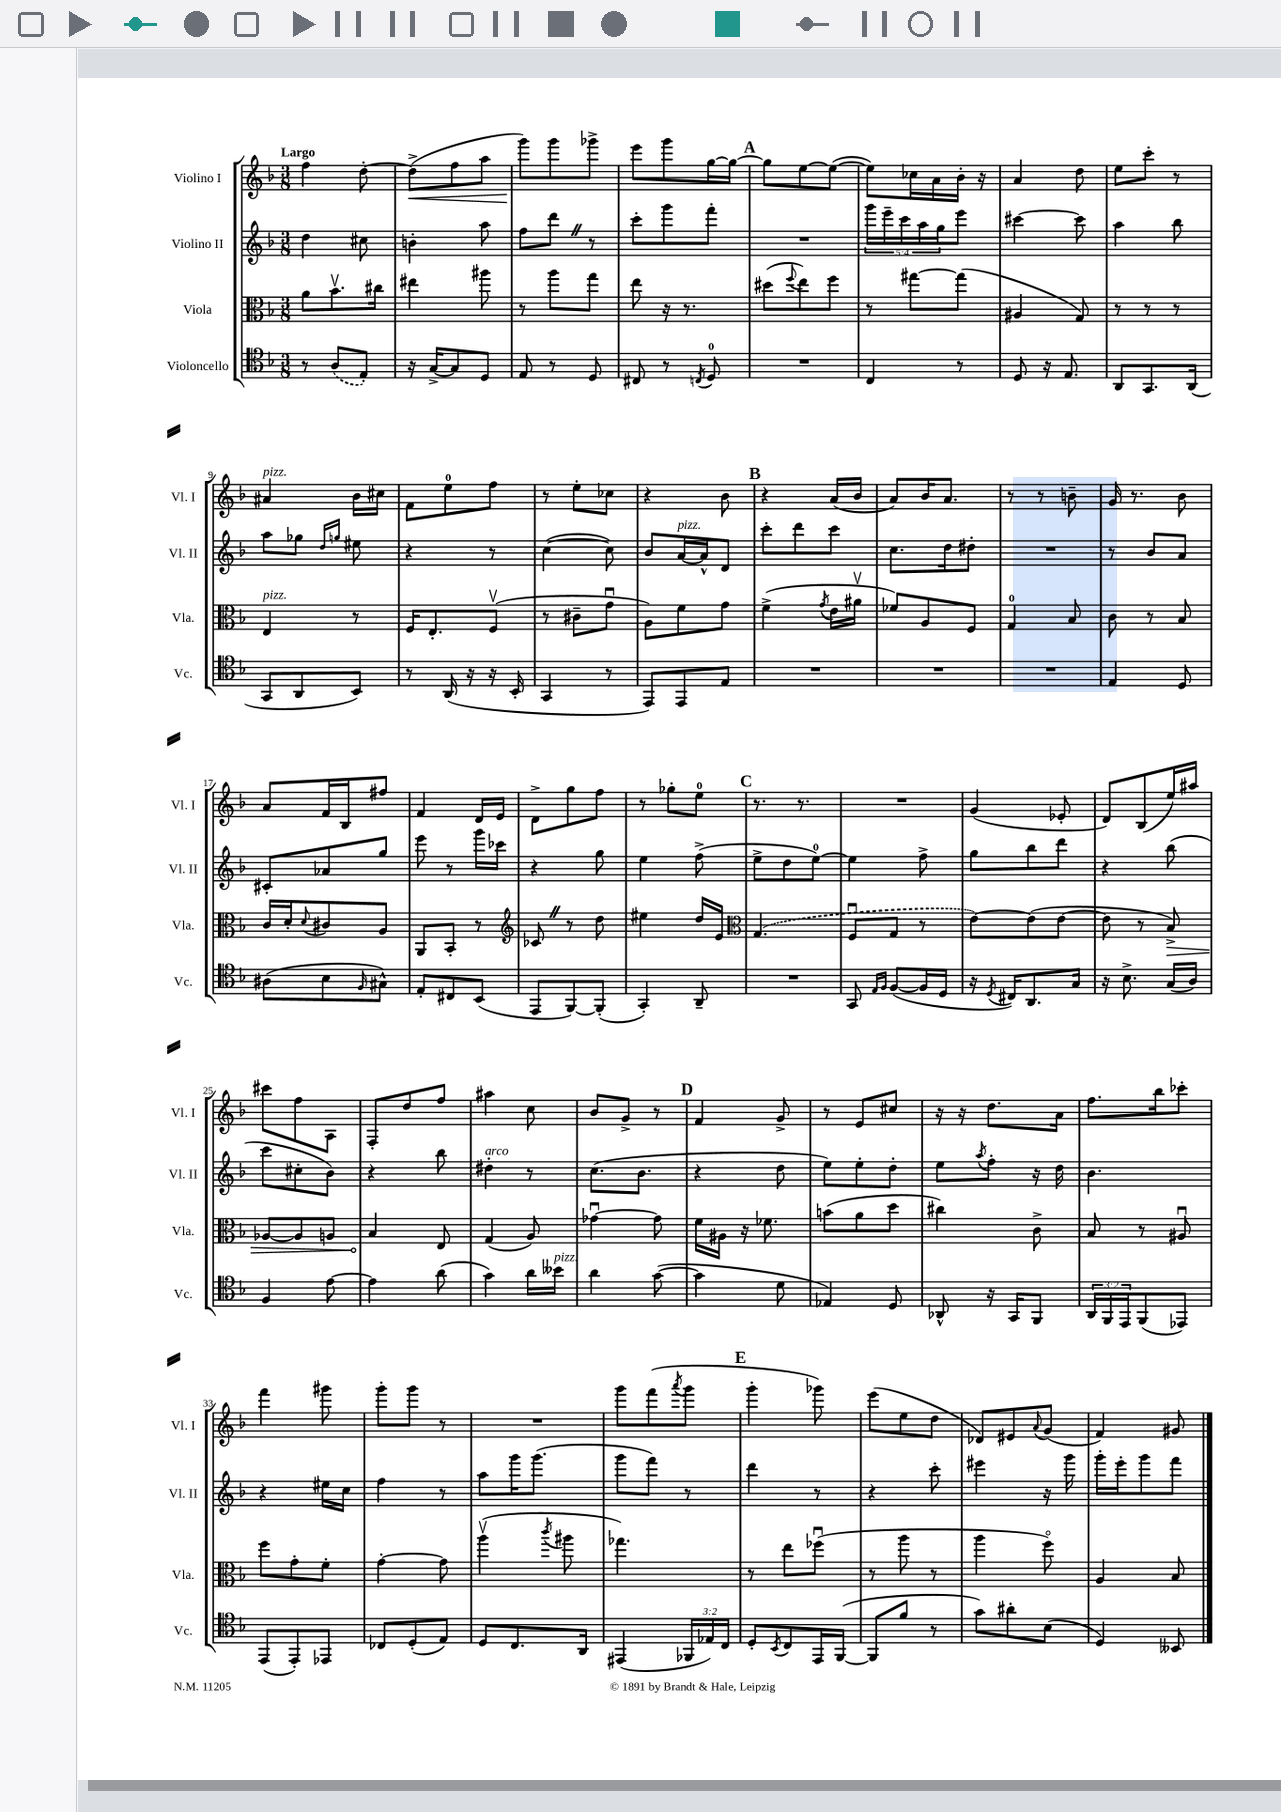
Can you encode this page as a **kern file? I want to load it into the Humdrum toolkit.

**kern	**kern	**dynam	**kern	**kern	**dynam
*part4	*part3	*part3	*part2	*part1	*part1
*staff4	*staff3	*staff3	*staff2	*staff1	*staff1
*I"Violoncello	*I"Viola	*	*I"Violino II	*I"Violino I	*
*I'Vc.	*I'Vla.	*	*I'Vl. II	*I'Vl. I	*
*clefC4	*clefC3	*	*clefG2	*clefG2	*
*k[b-]	*k[b-]	*	*k[b-]	*k[b-]	*
*M3/8	*M3/8	*	*M3/8	*M3/8	*
=1	=1	=1	=1	=1	=1
!	!	!	!	!LO:TX:a:B:t=Largo	!
8r	8a\L	.	4dd\	4ff\	.
(8A/L	8.b-v\	.	.	.	.
8E'/J)	.	.	8cc#X\	[8dd'\	.
.	16cc#X\Jk	.	.	.	.
=2	=2	=2	=2	=2	=2
!	!	!	!	!	!LO:HP:b
16r	4ee#X\	.	4bn'\	(8dd^\L]	<
[16G^/KL	.	.	.	.	.
8G/]	.	.	.	8ff\	.
8D/J	8aa#X\	.	8aa\	8aa\J	.
=3	=3	=3	=3	=3	=3
8E/	8r	.	8ff\L	8ggg\L)	.
8r	8aa\L	.	8dddZ\J	8ggg\	[
8D/	8gg\J	.	8r	8ggg-X^\J	.
=4	=4	=4	=4	=4	=4
8C#X/	8ee\	.	8ccc'\L	8eee\L	.
8r	16r	.	8ggg\	8ggg\	.
.	8.r	.	.	.	.
8qCn/	.	.	.	.	.
8D/	.	.	8fff'\J	[16gg\L	.
.	.	.	.	16gg\JJ_	.
!!LO:REH:place=s1:t=A
=5	=5	=5	=5	=5	=5
4.r	(8dd#X\L	.	4.r	8gg\L]	.
.	8qqff/	.	.	.	.
.	8ee\)	.	.	[8ee\	.
.	8ff\J	.	.	(8ee\J_	.
=6	=6	=6	=6	=6	=6
4C/	8r	.	20ggg\LL	8ee\L])	.
.	.	.	20eee~\	.	.
.	.	.	20ccc\	.	.
.	[8gg#X\L	.	.	16cc-X\L	.
.	.	.	20aa\	.	.
.	.	.	.	16a\	.
.	.	.	20gg\J	.	.
8r	(8gg#\J]	.	8eee\J	16b-'\JJ	.
.	.	.	.	16r	.
=7	=7	=7	=7	=7	=7
8D/	4A#X/	.	[4ccc#X\	4a/	.
16r	.	.	.	.	.
8.E/	.	.	.	.	.
.	8G/)	.	8ccc#\]	8dd\	.
=8	=8	=8	=8	=8	=8
8AA/L	8r	.	4aa\	8ee\L	.
8.GG/	8r	.	.	8ccc'\J	.
.	8r	.	8bb-\	8r	.
(16AA/Jk	.	.	.	.	.
!!LO:LB:g=z
=9	=9	=9	=9	=9	=9
!	!	!	!	!LO:TX:a:i:t=pizz.	!
!	!LO:TX:a:i:t=pizz.	!	!	!	!
8GG/L	4E/	.	8aa\L	4a#X/	.
8AA/	.	.	8gg-X\J	.	.
.	.	.	16qqdd/LL	.	.
.	.	.	16qqggn/JJ	.	.
8BB-/J)	8r	.	8ee#X\	16b-\LL	.
.	.	.	.	16cc#X\JJ	.
=10	=10	=10	=10	=10	=10
8r	16F/KL	.	4r	8f\L	.
.	8.E'/	.	.	.	.
(16AA/	.	.	.	8ee\	.
16r	.	.	.	.	.
16r	(8Fv/J	.	8r	8ff\J	.
16BB-'/	.	.	.	.	.
=11	=11	=11	=11	=11	=11
4GG/	8r	.	([4cc\	8r	.
.	8c#X~\L	.	.	8ee'\L	.
8r	8gu\J	.	8cc\])	8cc-X\J	.
=12	=12	=12	=12	=12	=12
8EE/L)	8A\L)	.	8b-/L	4r	.
!	!	!	!LO:TX:a:i:t=pizz.	!	!
8EE/	8f\	.	[16a/L	.	.
.	.	.	16a^^/J]	.	.
8E/J	8g\J	.	8d/J	8b-\	.
!!LO:REH:place=s1:t=B
=13	=13	=13	=13	=13	=13
4.r	(4f^\	.	8ccc'\L	4r	.
.	.	.	8ddd\	.	.
.	8qg/	.	.	.	.
.	16e\LL	.	8ccc\J	(16a/LL	.
.	16a#Xv\JJ	.	.	16b-/JJ	.
=14	=14	=14	=14	=14	=14
4.r	8f-X/L)	.	8.cc\L	8a/L)	.
.	8A/	.	.	16b-/K	.
.	.	.	16dd\k	8.a/J	.
.	8F/J	.	8dd#X'\J	.	.
=15	=15	=15	=15	=15	=15
4.r	4G/	.	4.r	8r	.
.	.	.	.	8r	.
.	8B-/	.	.	8bn~\	.
=16	=16	=16	=16	=16	=16
4E/	8c\	.	8r	16g/	.
.	.	.	.	8.r	.
.	8r	.	8b-/L	.	.
8D/	8B-/	.	8a/J	8b-\	.
!!LO:LB:g=z
=17	=17	=17	=17	=17	=17
(8A#X\L	16c/LL	.	8c#X'/L	8a/L	.
.	16d'/J	.	.	.	.
.	8qqd/	.	.	.	.
8B-\	8c#X/	.	8a-X/	16f/L	.
.	.	.	.	16B-/J	.
16qqF/	.	.	.	.	.
8G#X^^\J)	8A/J	.	8gg/J	8ff#X/J	.
=18	=18	=18	=18	=18	=18
8E'/L	8AA/L	.	8eee\	4f/	.
8C#X/	8BB-'/J	.	8r	.	.
(8BB-/J	8r	.	16ggg\LL	16d/LL	.
.	.	.	16ccc-X\JJ	16e/JJ	.
=19	=19	=19	=19	=19	=19
*	*clefG2	*	*	*	*
8EE/L	8c-XZ/	.	4r	8d^\L	.
[8FF/)	8r	.	.	8gg\	.
(8FF'/J]	8dd\	.	8gg\	8ff\J	.
=20	=20	=20	=20	=20	=20
4GG'/)	4ee#X\	.	4ee\	8r	.
.	.	.	.	8gg-X'\L	.
8AA~/	16dd/LL	.	(8ff^\	8ee\J	.
.	16e/JJ	.	.	.	.
!!LO:REH:place=s1:t=C
=21	=21	=21	=21	=21	=21
*	*clefC3	*	*	*	*
4.r	(4.G/	.	8ee^\L	8.r	.
.	.	.	8dd\	.	.
.	.	.	.	8.r	.
.	.	.	[8ee\J)	.	.
=22	=22	=22	=22	=22	=22
8GG/	8Fu/L	.	4ee\]	4.r	.
16qqE/LL	.	.	.	.	.
16qqF/JJ	.	.	.	.	.
([8F/L	8G/J	.	.	.	.
16F/L]	8r	.	8ff^\	.	.
16D/JJ	.	.	.	.	.
=23	=23	=23	=23	=23	=23
16r	[8e\L)	.	8gg\L	(4g/	.
8qD/	.	.	.	.	.
16C#X/KL)	.	.	.	.	.
8.AA/	(8e\]	.	8bb-\	.	.
.	[8e\J	.	8ddd\J	8e-X'/	.
16G/Jk	.	.	.	.	.
=24	=24	=24	=24	=24	=24
16r	8e\]	.	4r	8d/L)	.
8.B-^\	.	.	.	.	.
.	8r	.	.	(8B-/	.
!	!	!LO:HP:b	!	!	!
(16G/LL	8B-^/)	>	(8bb-\	16ee/L)	.
16A/JJ)	.	.	.	16aa#X/JJ	.
!!LO:LB:g=z
=25	=25	=25	=25	=25	=25
4F/	[8A-X/L	.	8ccc\L	8ccc#X\L	.
.	8A-/]	.	8cc#X'\	8ff\	.
[8e\	8An/J	.	8b-\J)	8A\J	.
=26	=26	=26	=26	=26	=26
4e\]	4B-/	.	4r	8F'/L	.
.	.	.	.	8dd/	.
(8a\	8E/	]	8bb-\	8ff/J	.
=27	=27	=27	=27	=27	=27
!	!	!	!LO:TX:a:i:t=arco	!	!
4g\)	(4G/	.	4dd#X'\	4aa#X\	.
16a\LL	8A/)	.	8r	8cc\	.
!LO:TX:a:i:t=pizz.	!	!	!	!	!
16b--X\JJ	.	.	.	.	.
=28	=28	=28	=28	=28	=28
4a\	[4g-Xu\	.	(8.cc\L	8b-/L	.
.	.	.	.	8g^/J	.
.	.	.	8.b-\J	.	.
([8g\	8g-\]	.	.	8r	.
!!LO:REH:place=s1:t=D
=29	=29	=29	=29	=29	=29
4g\]	16f\LL	.	4r	4f/	.
.	16A#X\JJ	.	.	.	.
.	16r	.	.	.	.
.	8.f-X\	.	.	.	.
8d\	.	.	8dd\	8g^/	.
=30	=30	=30	=30	=30	=30
4E-X/)	(8bn\L	.	8ee\L)	8r	.
.	8a\	.	8ee'\	8e/L	.
8D/	8dd\J	.	8dd'\J	8cc#X/J	.
=31	=31	=31	=31	=31	=31
8AA-X^^/	4cc#X\)	.	8ee\L	16r	.
.	.	.	.	16r	.
.	.	.	8qaa/	.	.
16r	.	.	8ff'\J	8.dd\L	.
16GG/KL	.	.	.	.	.
8FF/J	8c^\	.	16r	.	.
.	.	.	16dd\	16a\Jk	.
=32	=32	=32	=32	=32	=32
24AA/LL	8B-/	.	4.b-\	8.ff\L	.
24FF/	.	.	.	.	.
24EE/J	.	.	.	.	.
(8FF/	8r	.	.	.	.
.	.	.	.	16bb-\k	.
8EE-X/J)	8A#Xu/	.	.	8ccc-X'\J	.
!!LO:LB:g=z
=33	=33	=33	=33	=33	=33
(8EE/L	8ff\L	.	4r	4fff\	.
8EE'/)	8g'\	.	.	.	.
8EE-X/J	8f'\J	.	16ee#X\LL	8ggg#X\	.
.	.	.	16cc\JJ	.	.
=34	=34	=34	=34	=34	=34
8C-X/L	[4g'\	.	4ff\	8ggg'\L	.
(8D'/	.	.	.	8ggg\J	.
8E/J)	8g\]	.	8r	8r	.
=35	=35	=35	=35	=35	=35
8D/L	(4aav\	.	8aa\L	4.r	.
8.C/	.	.	16ggg\K	.	.
.	.	.	(8.ggg\J	.	.
.	8qccc/	.	.	.	.
.	8aa#X\	.	.	.	.
16AA/Jk	.	.	.	.	.
=36	=36	=36	=36	=36	=36
(4EE#X/	4.gg-X\)	.	8ggg\L	8ggg\L	.
.	.	.	8fff\J)	(8fff\	.
.	.	.	.	8qaaa/	.
24FF-X/LL	.	.	8r	8ggg\J	.
24E-X/)	.	.	.	.	.
24C/JJ	.	.	.	.	.
!!LO:REH:place=s1:t=E
=37	=37	=37	=37	=37	=37
8D'/L	8r	.	4ddd\	4ggg'\	.
8qBB-/	.	.	.	.	.
8C/	8ee\L	.	.	.	.
16EE/L	(8ff-Xu\J	.	8r	8ggg-X\)	.
([16FF/JJ	.	.	.	.	.
=38	=38	=38	=38	=38	=38
8FF/L]	8r	.	4r	(8eee\L	.
8f/J	8aa\	.	.	8ee\	.
8r	8r	.	8ccc'\	8dd\J	.
=39	=39	=39	=39	=39	=39
8g\L)	4aa\	.	4eee#X\	8d-X/L)	.
8a#X'\	.	.	.	8e#X/	.
.	.	.	.	8qqa/	.
(8B-\J	8ff\)	.	16r	(8g/J	.
.	.	.	16ggg\	.	.
=40	=40	=40	=40	=40	=40
4D/)	4A/	.	16ggg'\LL	4f/)	.
.	.	.	16eee'\J	.	.
.	.	.	8ggg\	.	.
8BB--X/	8B-/	.	8fff\J	8g#X/	.
==	==	==	==	==	==
*-	*-	*-	*-	*-	*-
